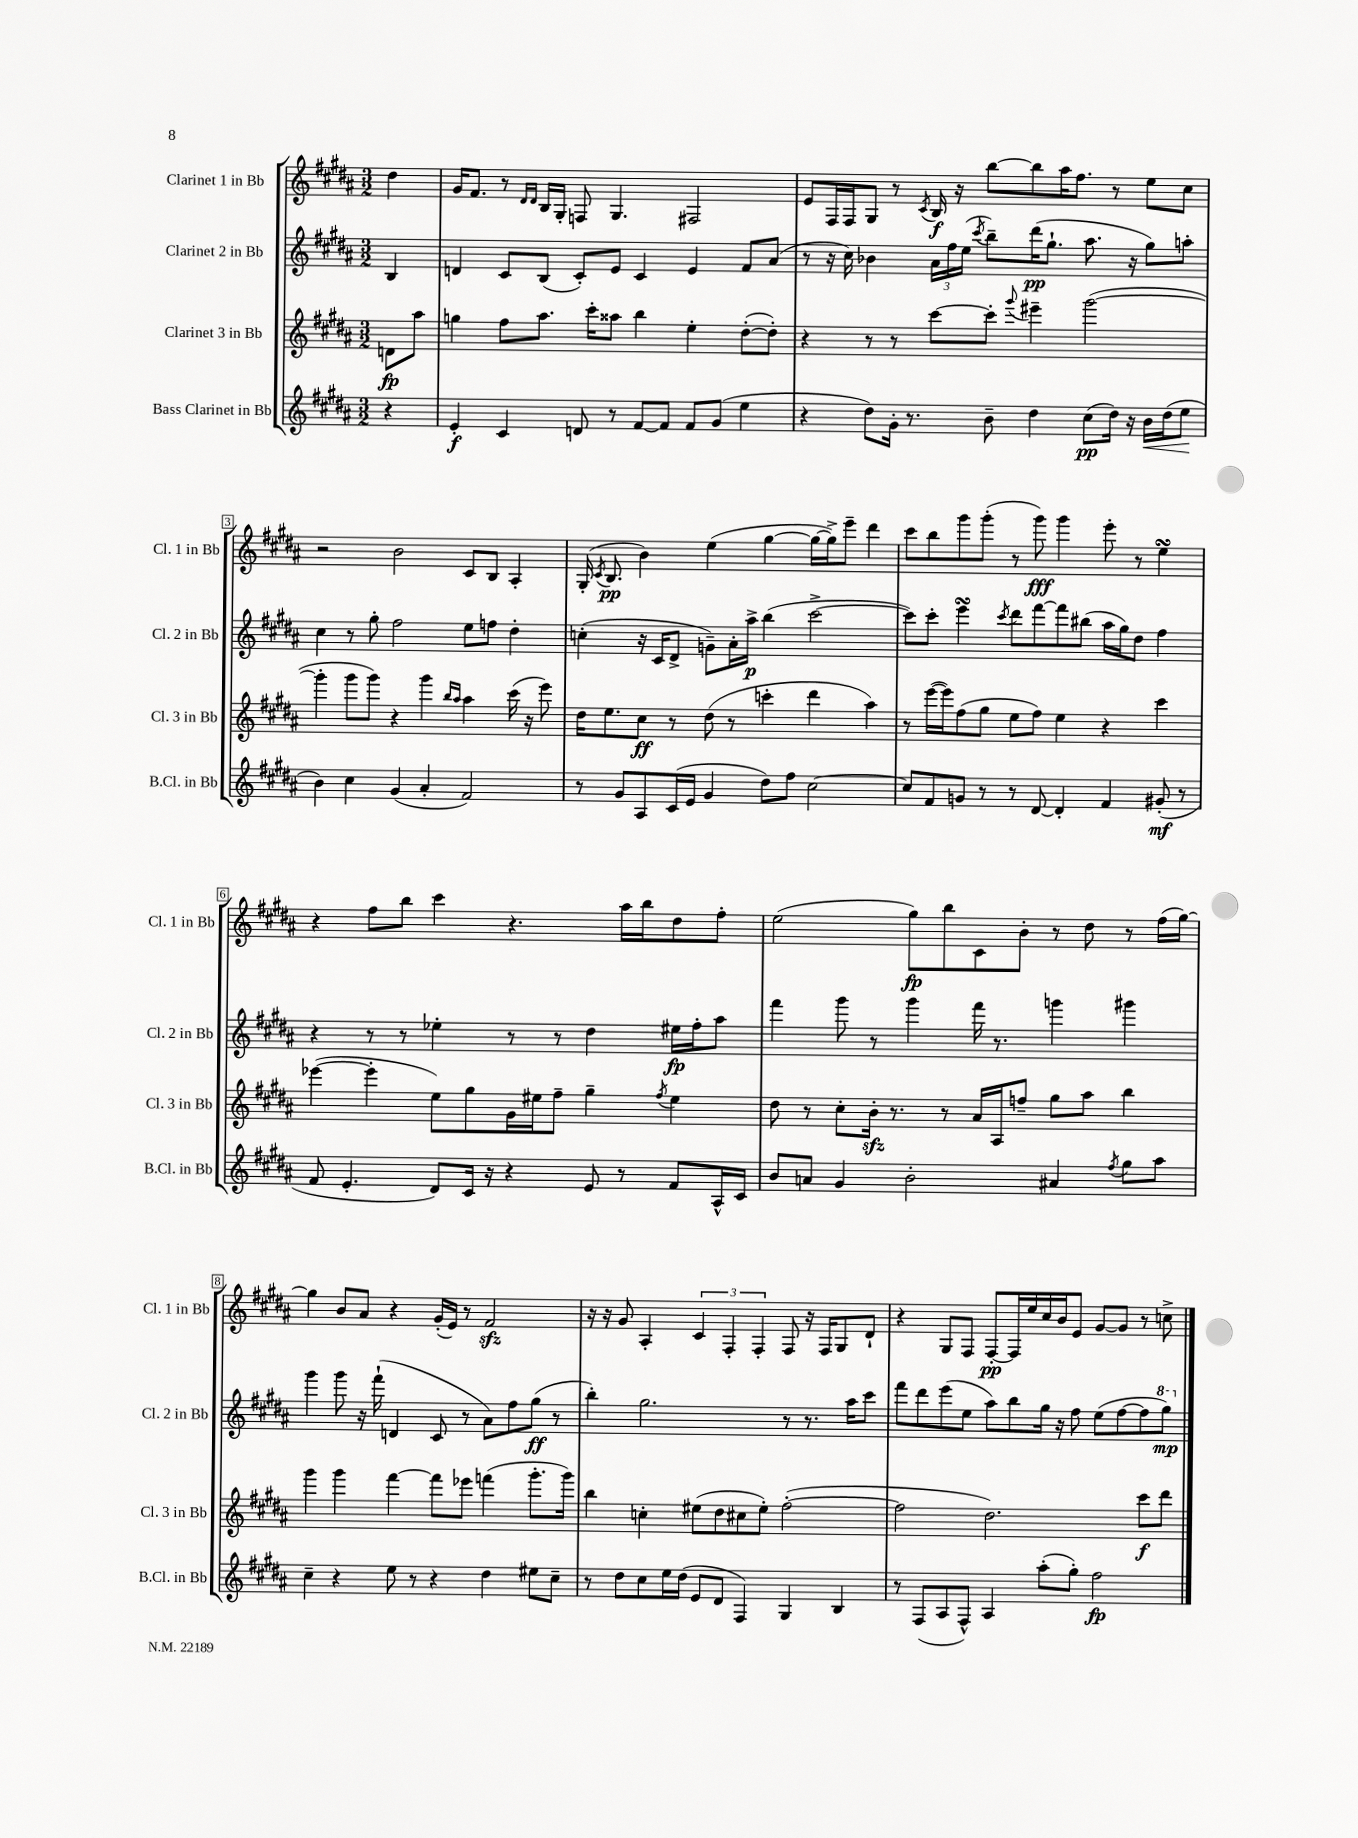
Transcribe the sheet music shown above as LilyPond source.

<<
\new StaffGroup <<
\new Staff = "s0" \with { instrumentName = "Clarinet 1 in Bb" shortInstrumentName = "Cl. 1 in Bb" } {
    \clef treble \key b \major \numericTimeSignature \time 3/2 \partial 4
    \autoBeamOff dis''4 |
    gis'16[ fis'8.] r8 \grace { dis'16[ dis'16] } b16[ gis16]-. f8 gis4. fis2 |
    e'8[ fis16 fis16 gis8] r8 \acciaccatura { cis'8 } b16\f r16 b''8[~ b''8 ais''16 fis''8.] r8 e''8[ cis''8] |
    r2 b'2 cis'8[ b8] ais4-. |
    gis16-.( \acciaccatura { cis'8 } b8.\pp b'4) e''4( gis''4~ gis''16[~ gis''16->) e'''8]-- dis'''4 |
    cis'''8[ b''8 gis'''8 gis'''8]-.( r8 gis'''8\fff) gis'''4 e'''8-. r8 e''4\turn |
    r4 fis''8[ b''8] cis'''4 r4. ais''16[ b''16 dis''8 fis''8]-. |
    e''2( gis''8[\fp) b''8 cis'8 b'8]-. r8 dis''8 r8 fis''16[( gis''16]~) |
    gis''4 b'8[ ais'8] r4 gis'16[-.( e'16]) r8 fis'2\sfz |
    r16 r16 gis'8 ais4-. \tuplet 3/2 { cis'4 fis4-. fis4-. } fis8 r16 fis16[ gis8 dis'8]-! |
    r4 gis8[ fis8] fis8[~-.\pp fis16 e''16 cis''16 b'16 e'8] gis'8[~ gis'8] r8 c''8-> \bar "|." |
}
\new Staff = "s1" \with { instrumentName = "Clarinet 2 in Bb" shortInstrumentName = "Cl. 2 in Bb" } {
    \clef treble \key b \major \numericTimeSignature \time 3/2 \partial 4
    \autoBeamOff b4 |
    d'4 cis'8[ b8]( cis'8[-.) e'8] cis'4 e'4 fis'8[ ais'8]( |
    r8 r16 cis''16) bes'4 \tuplet 3/2 { ais'16[ fis''16 e''16]( } \acciaccatura { cis'''8 } b''8[--) dis'''16\pp( gis''8.]-! ais''8. r16 gis''8[) a''8]-. |
    cis''4 r8 gis''8-. fis''2 e''8[ f''8] dis''4-. |
    c''4-.( r16 cis'16[ dis'8]-> g'8[--) ais'16-. ais''16]->\p b''4( cis'''2~-> |
    cis'''8[) cis'''8]-. e'''4\turn \acciaccatura { cis'''8 } dis'''8[ fis'''8~ fis'''8 bis''8]( ais''16[ gis''16) dis''8] fis''4 |
    r4 r8 r8 ees''4-. r8 r8 dis''4 eis''16[\fp fis''16-. ais''8] |
    fis'''4 gis'''8 r8 gis'''4 fis'''16 r8. g'''4 gis'''4 |
    gis'''4 gis'''8 r16 fis'''16-!( d'4 cis'8 r8 ais'8[) fis''8 gis''8]\ff( r8 |
    b''4-.) gis''2. r8 r8. ais''16[ cis'''8] |
    fis'''8[ dis'''8 e'''8( e''8] ais''8[) b''8 gis''16] r16 fis''8 e''8[( fis''8~ fis''8 \ottava #1 gis'''8]\mp) \ottava #0 \bar "|." |
}
\new Staff = "s2" \with { instrumentName = "Clarinet 3 in Bb" shortInstrumentName = "Cl. 3 in Bb" } {
    \clef treble \key b \major \numericTimeSignature \time 3/2 \partial 4
    \autoBeamOff d'8[\fp ais''8] |
    g''4 fis''8[ ais''8.] cis'''16[-. aisis''8] b''4 e''4-. dis''8[~-.( dis''8]-.) |
    r4 r8 r8 cis'''8[~ cis'''8]-. \appoggiatura { gis'''8 } eis'''4-- gis'''2~( |
    gis'''4-. gis'''8[ gis'''8]) r4 gis'''4 \grace { b''16[ ais''16] } ais''4 cis'''16( r16 e'''8) |
    dis''16[ e''8. cis''8]\ff r8 dis''8( r8 c'''4-. dis'''4 ais''4) |
    r8 e'''16[~( e'''16) fis''8( gis''8] e''8[ fis''8]) e''4 r4 cis'''4 |
    ees'''4~( ees'''4-. e''8[) gis''8 gis'16 eis''16 fis''8]-- gis''4-- \acciaccatura { fis''8 } eis''4 |
    dis''8 r8 cis''8[-. b'16]-.\sfz r8. r8 ais'16[ ais16 f''8]-- gis''8[ ais''8] b''4 |
    gis'''4 gis'''4 fis'''4~ fis'''8[ ees'''8] f'''4( gis'''8.[-. gis'''16]) |
    b''4 c''4-. eis''8[( dis''8 cis''8 eis''8]-.) fis''2~-.( |
    fis''2 dis''2.) cis'''8[\f dis'''8] \bar "|." |
}
\new Staff = "s3" \with { instrumentName = "Bass Clarinet in Bb" shortInstrumentName = "B.Cl. in Bb" } {
    \clef treble \key b \major \numericTimeSignature \time 3/2 \partial 4
    \autoBeamOff r4 |
    e'4-.\f cis'4 d'8 r8 fis'8[~ fis'8] fis'8[ gis'8]( e''4 |
    r4 dis''8[) gis'16]-. r8. b'8-- dis''4 cis''8[\pp( dis''16]) r16 b'16[\< dis''16( e''8]\! |
    b'4) cis''4 gis'4( ais'4-. fis'2) |
    r8 gis'8[ ais8 cis'16( e'16] gis'4 dis''8[) fis''8] cis''2~ |
    cis''8[ fis'8 g'8] r8 r8 dis'8~ dis'4-. fis'4 gis'8-.\mf( r8 |
    fis'8 e'4.-. dis'8[) cis'16] r16 r4 e'8 r8 fis'8[ ais16-^ cis'16] |
    b'8[ a'8] gis'4 b'2-. ais'4 \acciaccatura { fis''8 } gis''8[ ais''8] |
    cis''4-- r4 e''8 r8 r4 dis''4 eis''8[ cis''8]-- |
    r8 dis''8[ cis''8 e''16 dis''16]( e'8[ dis'8] fis4) gis4 b4 |
    r8 fis8[( ais8 fis8]-^) ais4 ais''8[-.( gis''8]-.) fis''2\fp \bar "|." |
}
>>
>>
\layout { \context { \Score \override BarNumber.stencil = #(make-stencil-boxer 0.1 0.3 ly:text-interface::print) } }
